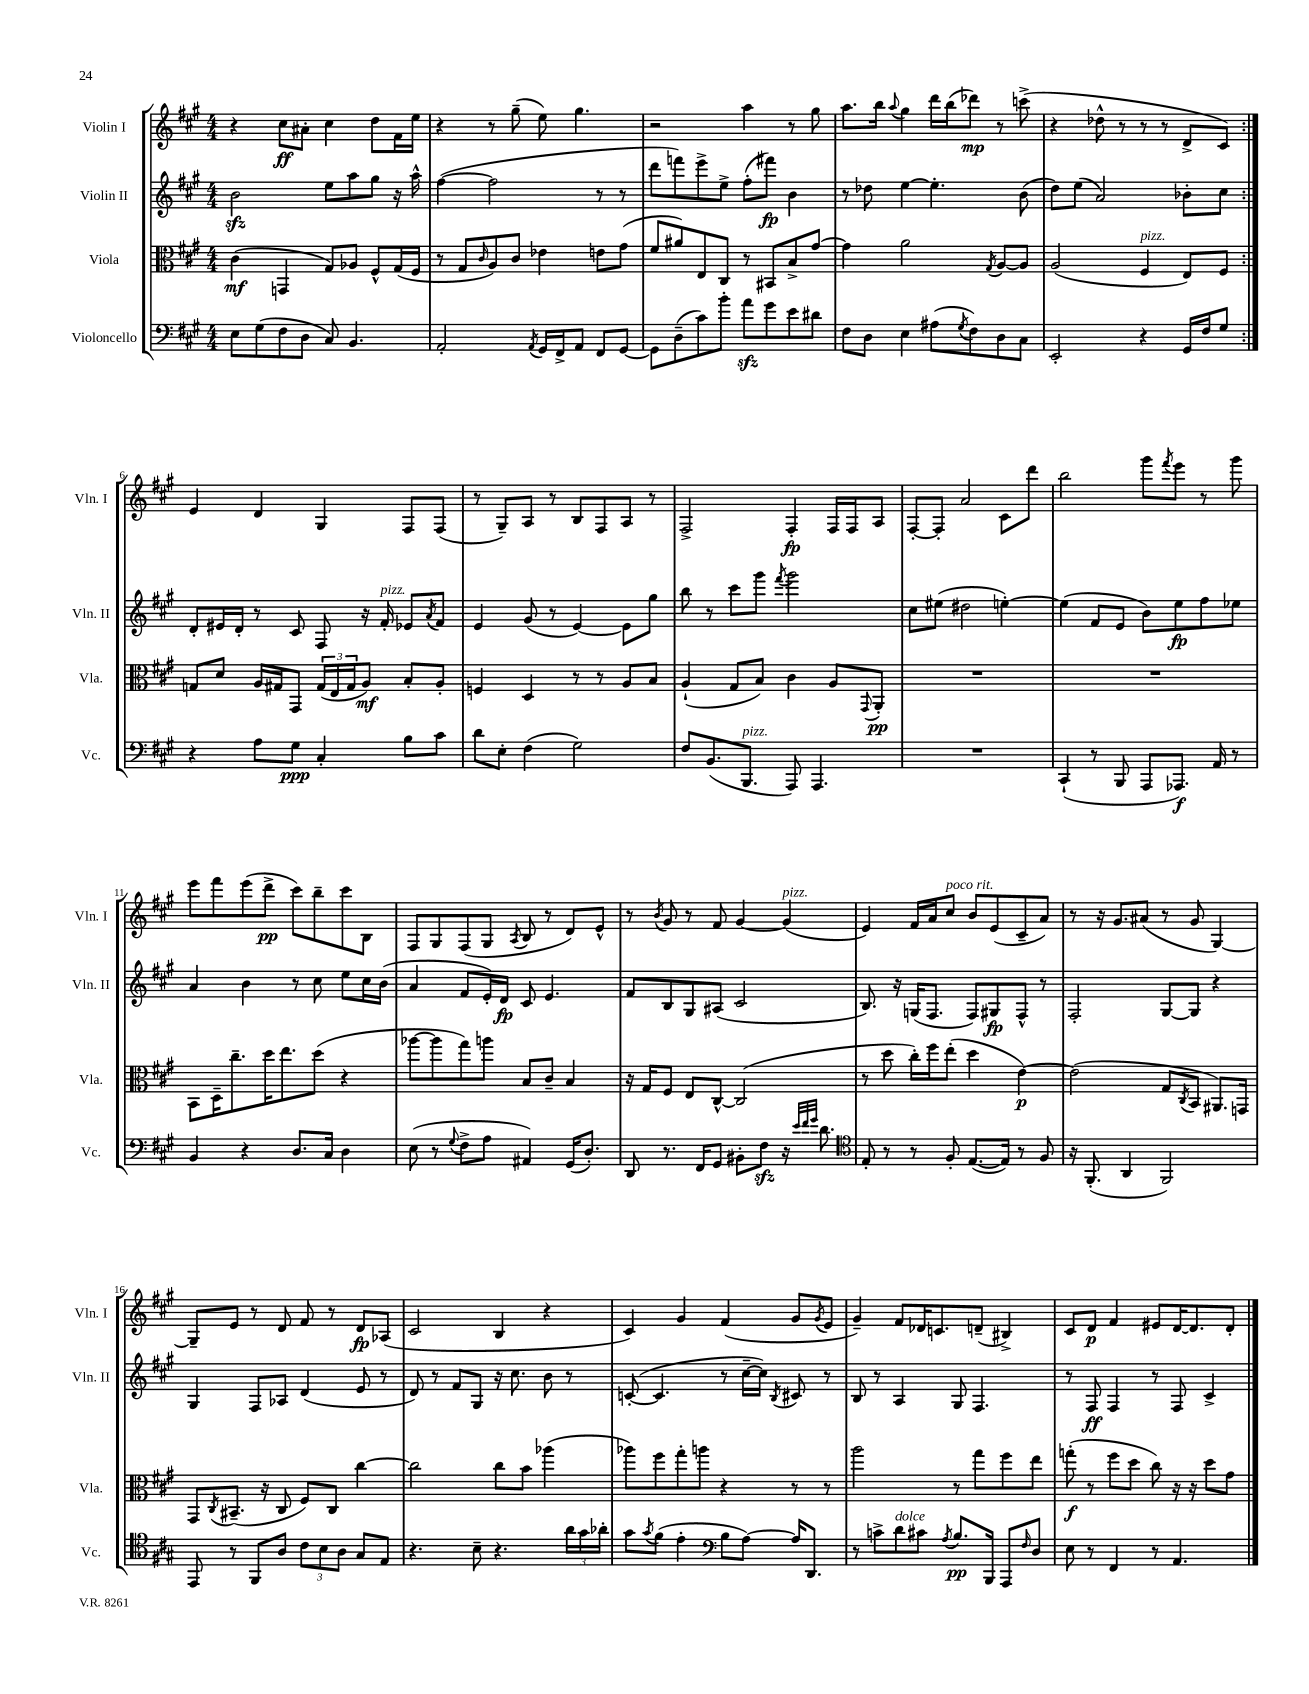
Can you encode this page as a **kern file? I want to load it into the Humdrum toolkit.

**kern	**kern	**kern	**kern
*staff4	*staff3	*staff2	*staff1
*clefF4	*clefC3	*clefG2	*clefG2
*k[f#c#g#]	*k[f#c#g#]	*k[f#c#g#]	*k[f#c#g#]
*M4/4	*M4/4	*M4/4	*M4/4
8E\L	(4c#\	2b\	4r
(8G#\	.	.	.
8F#\	4GG/	.	8cc#\L
8D\J	.	.	8a#'\J
8C#/)	8G#/L)	8ee\L	4cc#\
4.BB/	8A-/J	8aa\	.
.	8F#^^/L	8gg#\J	8dd\L
.	(16G#/L	16r	16f#\L
.	16F#/JJ	16aa^^\	16ee\JJ
=	=	=	=
2AA'/	8r	([4ff#\	4r
.	8G#/L	.	.
.	16qqc#/	.	.
.	8A/)	2ff#\]	8r
.	8c#/J	.	(8gg#~\
8qAA/	.	.	.
16GG#/LL	4e-\	.	8ee\)
16FF#^/J	.	.	.
8AA/J	.	.	4.gg#\
8FF#/L	8e\L	8r	.
[8GG#/J	(8g#\J	8r	.
=	=	=	=
8GG#\]L	8f#/L	8ddd\L	2r
(8D~\	8a#/)	8fff\)	.
8c#\)	8E/	8eee^\	.
8b'\J	8C#/J	8ee^\J	.
8a\L	8r	(8ff#'\L	4aa\
8g#\	8BB#/L	8fff#\J)	.
8e\	8B^/	4b\	8r
8d#\J	[8g#/J	.	8gg#\
=	=	=	=
8F#\L	4g#\]	8r	8.aa\L
8D\J	.	8dd-\	.
.	.	.	16bb\Jk
.	.	.	8qqaa/
4E\	2a\	[4ee\	4gg#\
(8A#\L	.	4.ee'\]	16ddd\LL
.	.	.	(16bb\J
8qG#/	.	.	.
8F#\)	.	.	8ddd-\J)
.	8qG#/	.	.
8D\	[8A/L	.	8r
8C#\J	8A/]J	(8b\	(8ccc^\
=	=	=	=
2EE'/	(2A/	8dd\L)	4r
.	.	(8ee\J	.
.	.	2a/)	8dd-^^\
.	.	.	8r
4r	4F#/	.	8r
.	.	.	8r
16GG#/LL	8E/L)	8b-'\L	8d^/L
16F#/J	.	.	.
8G#/J	8F#/J	8cc#\J	8c#/J)
=:|!	=:|!	=:|!	=:|!
4r	8G/L	8d'/L	4e/
.	8d/J	16e#/L	.
.	.	16d'/JJ	.
8A\L	16A/LL	8r	4d/
.	16G#/J	.	.
8G#\J	8GG#/J	8c#/	.
4C#'/	(24G#/LL	8F#/	4G#/
.	24E/	.	.
.	24G#/J	.	.
.	8A/J)	16r	.
.	.	16f#'/	.
8B\L	8B'/L	8e-/L	8F#/L
.	.	8qa/	.
8c#\J	8A'/J	8f#/J	(8F#/J
=	=	=	=
8d\L	4F/	4e/	8r
8E'\J	.	.	8G#~/L)
(4F#\	4D/	(8g#/	8A/J
.	.	8r	8r
2G#\)	8r	[4e/)	8B/L
.	8r	.	8F#/
.	8A/L	8e\]L	8A/J
.	8B/J	8gg#\J	8r
=	=	=	=
8F#/L	(4A`/	8bb\	2F#^/
(8.BB/	.	8r	.
.	8G#/L	8ccc#\L	.
8.BBB/J	.	.	.
.	8B/J)	8ggg#\J	.
.	.	8qfff#/	.
8AAA/)	4c#\	2ggg#\	4F#'/
4.AAA/	.	.	.
.	8A/L	.	16F#/LL
.	.	.	16F#/J
.	8qqGG#/	.	.
.	8AA'/J	.	8A/J
=	=	=	=
1r	1r	8cc#\L	[8F#'/L
.	.	(8ee#\J	8F#'/]J
.	.	2dd#\	2a/
.	.	[4ee'\)	8c#\L
.	.	.	8ddd\J
=	=	=	=
(4CC#`/	1r	(4ee\]	2bb\
8r	.	8f#/L	.
8BBB/	.	8e/J	.
8AAA/L	.	8b\L)	8ggg#\L
.	.	.	8qfff#/
8.AAA-/J)	.	8ee\	8eee\J
.	.	8ff#\	8r
16AA/	.	.	.
8r	.	8ee-\J	8ggg#\
=	=	=	=
4BB/	8BB\L	4a/	8eee\L
.	16D~\K	.	8fff#\
.	8.cc#~\	.	.
4r	.	4b\	(8eee\
.	16dd\K	.	8ddd^\J
.	8.ee\	.	.
8.D/L	.	8r	8ccc#\L)
.	(8dd\J	8cc#\	8bb~\
16C#/Jk	.	.	.
4D\	4r	8ee\L	8ccc#\
.	.	16cc#\L	8B\J
.	.	(16b\JJ	.
=	=	=	=
(8E\	[8aa-\L	4a/	8F#/L
8r	8aa-\]	.	8G#/
8qqG#/	.	.	.
8F#^\L	8gg#\)	8f#/L	(8F#/
8A\J	8aa\J	16e'/L)	8G#/J
.	.	16d/JJ	.
.	.	.	8qA/
4AA#/)	8B/L	8c#/	8B/
.	8c#~/J	4.e/	8r
(16GG#/LK	4B/	.	8d/L)
8.D'/J)	.	.	.
.	.	.	8e^^/J
=	=	=	=
8DD/	16r	8f#/L	8r
.	16G#/LK	.	.
.	.	.	8qb/
8.r	8F#/J	8B/	8g#/
.	8E/L	8G#/	8r
16FF#/LK	.	.	.
8GG#/J	[8C#^^/J	(8A#/J	8f#/
8BB#'\L	(2C#/]	2c#/	[4g#/
8F#\J	.	.	.
16r	.	.	(4g#/]
32qqe/LLL	.	.	.
32qqf#/	.	.	.
32qqg#/JJJ	.	.	.
8.d\	.	.	.
=	=	=	=
*clefC4	*	*	*
8E'/	8r	8.B/)	4e/)
8r	8dd\	.	.
.	.	16r	.
8r	16cc#'\LL)	(16G/LK	16f#/LL
.	16ff#\J	8.F#/J	16a/J
8F#'/	(8ee'\J	.	8cc#/J
([8.E/L	4dd\	8F#/L)	8b/L
.	.	8G#/	(8e/
16E/]Jk)	.	.	.
8r	[4e\)	8F#^^/J	8c#~/
8F#/	.	8r	8a/J)
=	=	=	=
16r	(2e\]	2F#'/	8r
(8.FF#'/	.	.	.
.	.	.	16r
.	.	.	8.g#/L
4AA/	.	.	.
.	.	.	(8a#/J
2FF#/)	8G#/L	[8G#/L	8r
.	8qC#/	.	.
.	8BB/J	8G#/]J	8g#/
.	8.AA#/L)	4r	[4G#/)
.	16GG/Jk	.	.
=	=	=	=
8EE/	8GG#/L	4G#/	8G#~/]L
.	8qC#/	.	.
8r	(8.BB#~/J	.	8e/J
8FF#/L	.	8F#/L	8r
.	16r	.	.
8A/J	8C#/	8A-/J	8d/
12c#\L	8F#/L)	(4d/	8f#/
12B\	.	.	.
.	8C#/J	.	8r
12A\J	.	.	.
8G#/L	[4cc#\	8e/	8d/L
8E/J	.	8r	(8A-/J
=	=	=	=
4.r	2cc#\]	8d/)	2c#/
.	.	8r	.
.	.	8f#/L	.
8B~\	.	8G#/J	.
4.r	8cc#\L	16r	4B/
.	.	8.cc#\	.
.	8b\J	.	.
.	(4aa-\	8b\	4r
24a\LL	.	8r	.
24g#\	.	.	.
24a-'\JJ	.	.	.
=	=	=	=
8g#\L	8aa-\L)	([8c'/	4c#/)
8qg#/	.	.	.
(8f#\J	8ff#\	4.c/]	.
4e'\	8gg#'\	.	4g#/
.	8aa\J	.	.
*clefF4	*	*	*
8B\L	4r	8r	(4f#/
[8A\J)	.	[16cc#~\LL	.
.	.	16cc#\]JJ)	.
.	.	8qB/	.
16A/]LK	8r	8c#/	8g#/L
8.DD/J	.	.	.
.	.	.	8qg#/
.	8r	8r	8e/J
=	=	=	=
8r	2aa\	8B/	4g#~/)
8c^\L	.	8r	.
8d\	.	4A/	8f#/L
8c#\J	.	.	16d-/K
.	.	.	8.c/
8qA/	.	.	.
8.B/L	8r	8G#/	.
.	8gg#\L	4.F#/	(8d~/J
16BBB/Jk	.	.	.
8AAA/L	8ff#\	.	4B#^/)
16qqF#/	.	.	.
8D/J	8ee\J	.	.
=	=	=	=
8E\	(8gg'\	8r	8c#/L
8r	8r	8F#/	8d/J
4FF#/	8ff#\L	4F#/	4f#/
.	8dd\J	.	.
8r	8cc#\)	8r	8e#/L
4.AA/	16r	8F#/	[16d/K
.	16r	.	8.d/]
.	8dd\L	4c#^/	.
.	8g#\J	.	8d'/J
==	==	==	==
*-	*-	*-	*-
